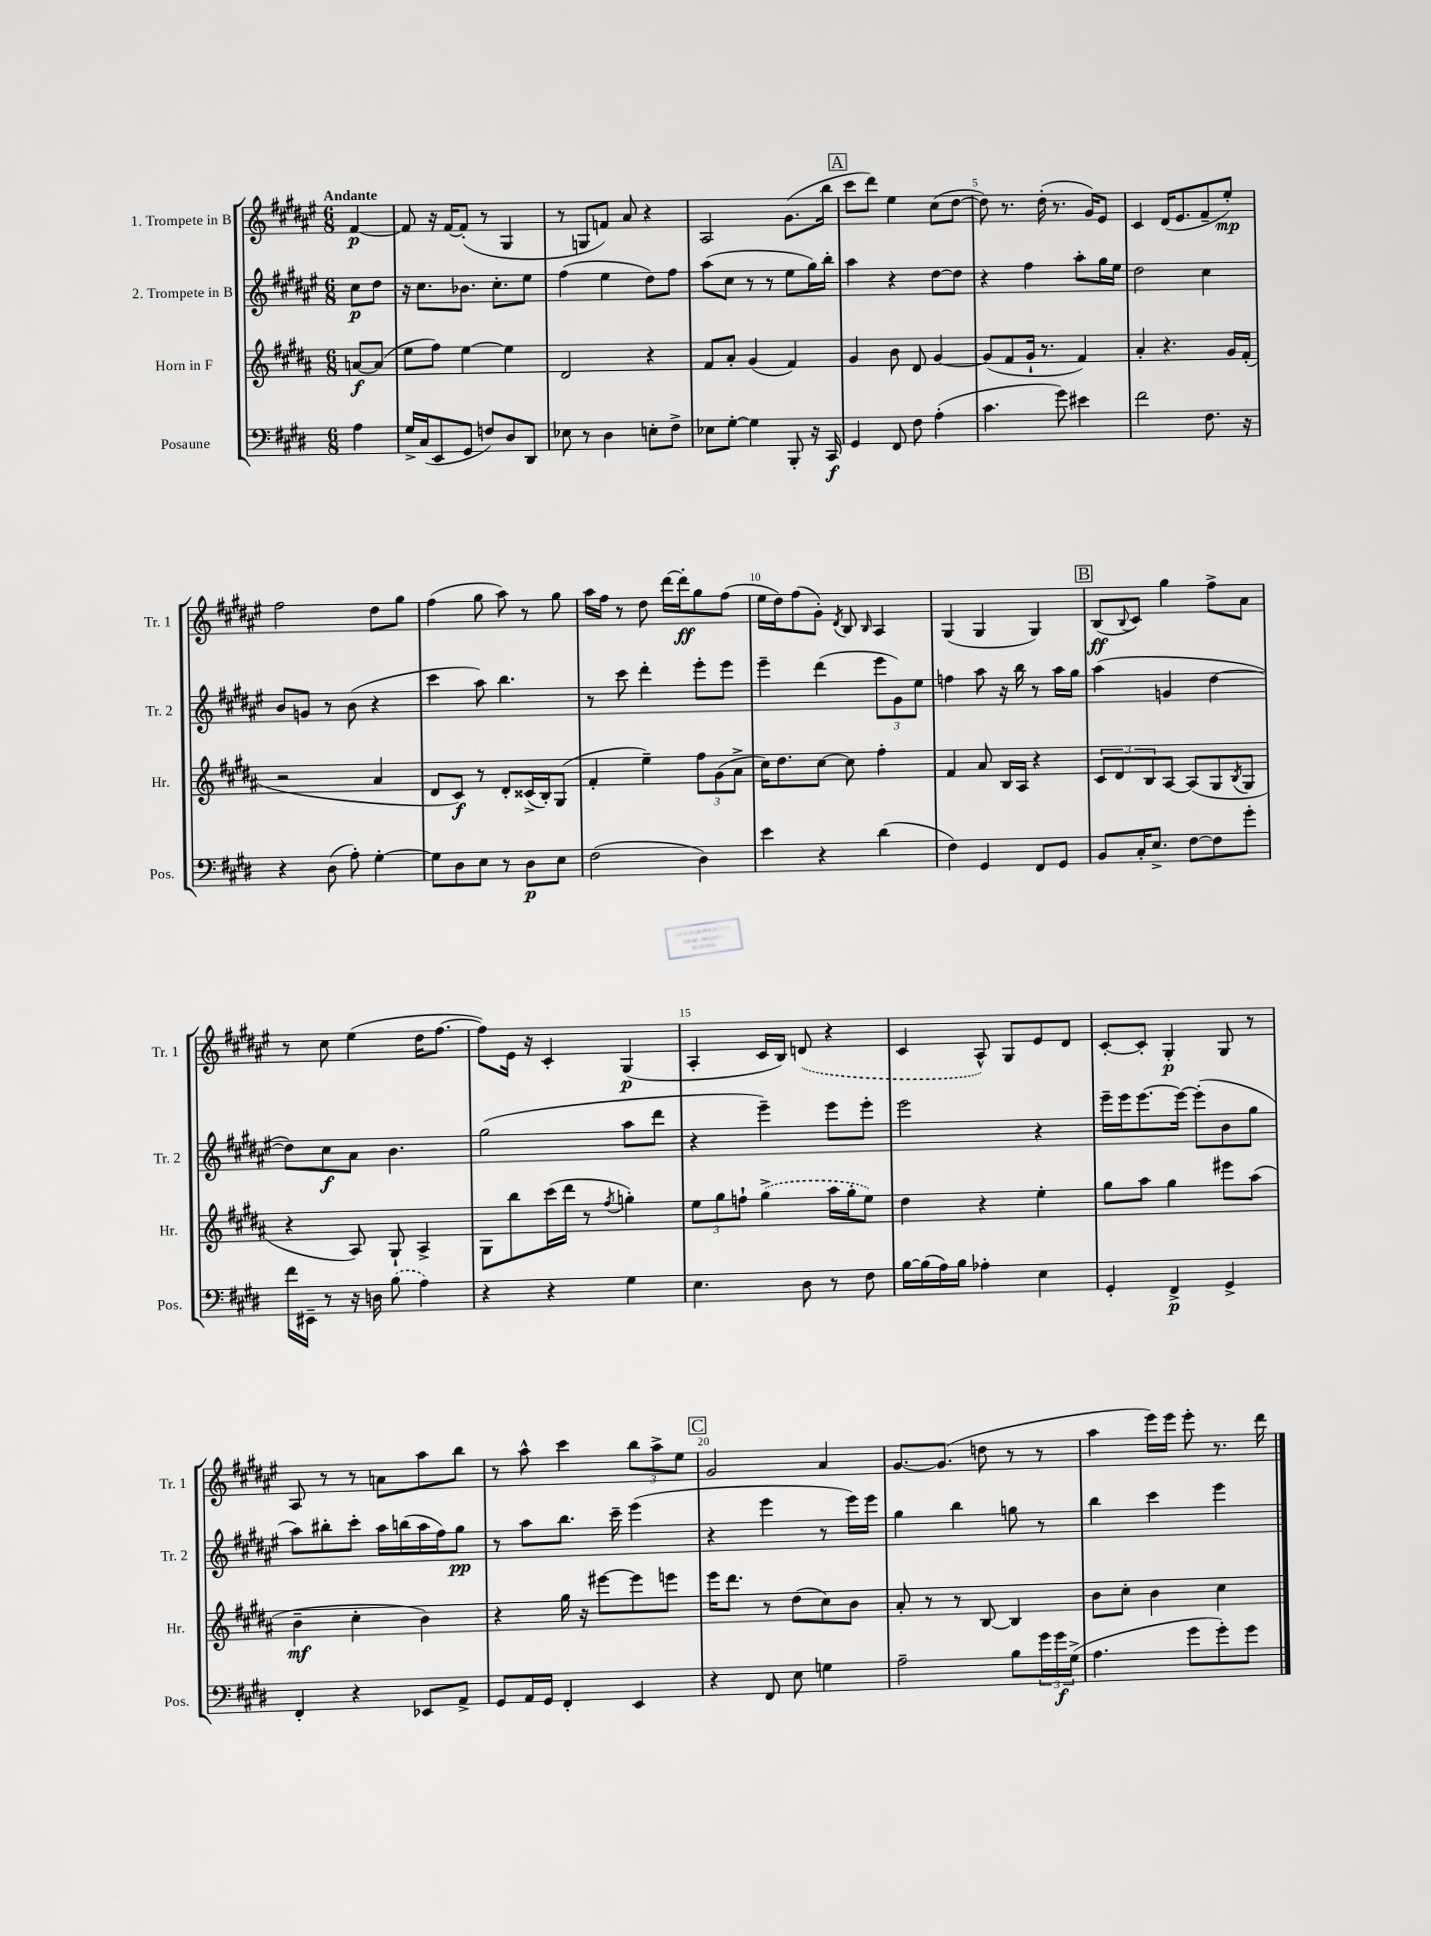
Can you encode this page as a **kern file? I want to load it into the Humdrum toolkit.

**kern	**kern	**kern	**kern
*staff4	*staff3	*staff2	*staff1
*clefF4	*clefG2	*clefG2	*clefG2
*k[f#c#g#d#]	*k[f#c#g#d#a#]	*k[f#c#g#d#a#e#]	*k[f#c#g#d#a#e#]
*M6/8	*M6/8	*M6/8	*M6/8
4A	[8a	8cc#	[4f#
.	(8a]	8dd#	.
=	=	=	=
16G#^	8ee	16r	8f#]
(16C#	.	8.cc#	.
8EE	8ff#)	.	16r
.	.	.	[16f#
8GG#	[4ee	8.b-	(8f#']
8F)	.	.	8r
.	.	8.cc#'	.
8D#	4ee]	.	4G#
8DD#	.	8ee#	.
=	=	=	=
8E-	2d#	(4ff#	8r
8r	.	.	8G
4D#	.	4ee#	8f)
.	.	.	8a#
8E'	4r	8dd#)	4r
8F#^	.	8ff#	.
=	=	=	=
8E-	8f#	(8aa#	2A#
[8G#'	8a#'	8cc#	.
4G#]	(4g#	8r	.
.	.	8r	.
8BBB'	4f#)	8ee#	(8.g#
16r	.	16gg#)	.
16CC#	.	16bb'	16bb
=	=	=	=
4GG#	4g#	4aa#	8ccc#
.	.	.	8ddd#)
8FF#	8b	4r	4ee#
8F#	8d#	.	.
(4A'	[4g#	[8dd#	(8cc#
.	.	8dd#]	[8dd#
=	=	=	=
4.c#	(8g#]	4r	8dd#])
.	8f#	.	8.r
.	16g#`	4ff#	.
.	8.r	.	(16dd#'
8g#)	.	.	8.r
4e#	4f#)	8aa#'	.
.	.	.	16g#)
.	.	16gg#	8e#
.	.	16ee#	.
=	=	=	=
2f#	4a#'	2dd#	4c#
.	4.r	.	(16d#
.	.	.	8.e#
8.F#	.	4cc#	8f#~
.	16g#	.	8ee#')
16r	(16f#'	.	.
=	=	=	=
4r	2r	8b	2ff#
.	.	8g	.
(8D#	.	8r	.
8A')	.	(8b	.
[4G#'	4a#	4r	8dd#
.	.	.	8gg#
=	=	=	=
8G#]	8d#	4ccc#	(4ff#
8D#	8c#)	.	.
8E	8r	8aa#)	8gg#
8r	8d#'	4.bb	8aa#)
8D#	(16c##^	.	8r
.	16B')	.	.
8E	(8G#	.	8gg#
=	=	=	=
(2F#	4f#'	8r	16aa#
.	.	.	16ff#
.	.	8ccc#	8r
.	4ee~)	4ddd#'	8dd#
.	.	.	[16ddd#
.	.	.	16ddd#']
4D#)	12ff#	8eee#'	8gg#
.	(12g#	.	.
.	.	8eee#	(8ff#
.	12a#^	.	.
=	=	=	=
4e	16cc#)	4eee#~	16ee#
.	8.dd#	.	16dd#)
.	.	.	(8ff#
4r	[8cc#	(4ddd#	8g#')
.	.	.	8qd#
.	8cc#]	.	8B
.	.	.	16qqB
(4d#	4ff#'	12eee#	4A#
.	.	12g#)	.
.	.	12ee#	.
=	=	=	=
4F#)	4f#	4ff	(4G#
4GG#	8a#	8aa#	4G#
.	16B	16r	.
.	16A#	16bb	.
8FF#	4r	8r	4G#)
8GG#	.	16aa#	.
.	.	16gg#	.
=	=	=	=
8BB	12c#	(4aa#	(8B
.	12d#	.	.
.	.	.	8qqB
16C#'	.	.	8c#)
.	12B	.	.
8.E^	.	.	.
.	[8A#	4g	4gg#
[8F#	(8A#]	.	.
8F#]	8G#	[4dd#	8ff#^
.	8qB	.	.
8g#'	8G#	.	8a#
=	=	=	=
16f#	4r	8dd#])	8r
16EE#~	.	.	.
8r	.	8cc#	8cc#
16r	8A#)	8a#	(4ee#
16D	.	.	.
(8B	8G#`	4.b	.
4A)	4A#^	.	16dd#
.	.	.	[8.ff#
=	=	=	=
4r	8G#	(2gg#	8ff#])
.	8bb	.	16e#
.	.	.	16r
4r	(16ccc#	.	4c#'
.	16ddd#	.	.
.	8r	.	.
.	8qff#	.	.
4G#	4gg')	8aa#	(4G#
.	.	8ddd#	.
=	=	=	=
4.E	12ee	4r	4A#'
.	12gg#	.	.
.	12ff`	.	.
.	(4gg#^	4eee#~)	16c#
.	.	.	16B)
8D#	.	.	(8d
8r	16aa#	8eee#	4r
.	16gg#'	.	.
8F#	8ee)	8eee#'	.
=	=	=	=
[16B	4dd#	2eee#	4c#
(16B]	.	.	.
16A)	.	.	.
16B	.	.	.
4A-'	4r	.	8A#^^)
.	.	.	8G#
4E	4ee'	4r	8e#
.	.	.	8d#
=	=	=	=
4GG#'	8gg#	16eee#~	[8c#'
.	.	16eee#	.
.	8aa#	[8.eee#	8c#']
4FF#^	4gg#	.	4G#'
.	.	16eee#_	.
.	.	(8eee#']	.
4GG#^	8eee#	8b	8G#
.	(8aa#	8gg#	8r
=	=	=	=
4FF#'	4b~	8aa#)	8A#
.	.	8bb#'	8r
4r	4cc#'	8ccc#'	8r
.	.	16aa#	8a
.	.	(16bb	.
8EE-	4b)	16aa#	8aa#
.	.	16ff#)	.
8AA^	.	8gg#	8bb
=	=	=	=
8GG#	4r	8r	8r
16AA	.	8aa#	8aa#^^
16GG#	.	.	.
4FF#'	16gg#	8.bb	4ccc#
.	16r	.	.
.	[8eee#	.	.
.	.	16ccc#~	.
4EE	8eee#]	(4eee#	12bb
.	.	.	12aa#^
.	8eee	.	.
.	.	.	12ee#
=	=	=	=
4r	16eee	4r	2g#
.	8.ddd#	.	.
8FF#	8r	4eee#	.
8E	(8dd#	.	.
4G	8cc#)	8r	4a#
.	8b	16eee#)	.
.	.	16eee#	.
=	=	=	=
2A~	8a#'	4gg#	[8.g#
.	8r	.	.
.	.	.	(8.g#]
.	8r	4bb	.
.	[8B	.	8dd
8B	4B]	8gg	8r
24g#	.	8r	8r
24g#	.	.	.
(24G#^	.	.	.
=	=	=	=
4.A	8b	4bb	4aa#
.	8cc#'	.	.
.	4b	4ccc#	16eee#)
.	.	.	16eee#
8g#	.	.	8eee#'
8g#')	4cc#	4eee#	8.r
8g#	.	.	.
.	.	.	16ddd#
==	==	==	==
*-	*-	*-	*-
